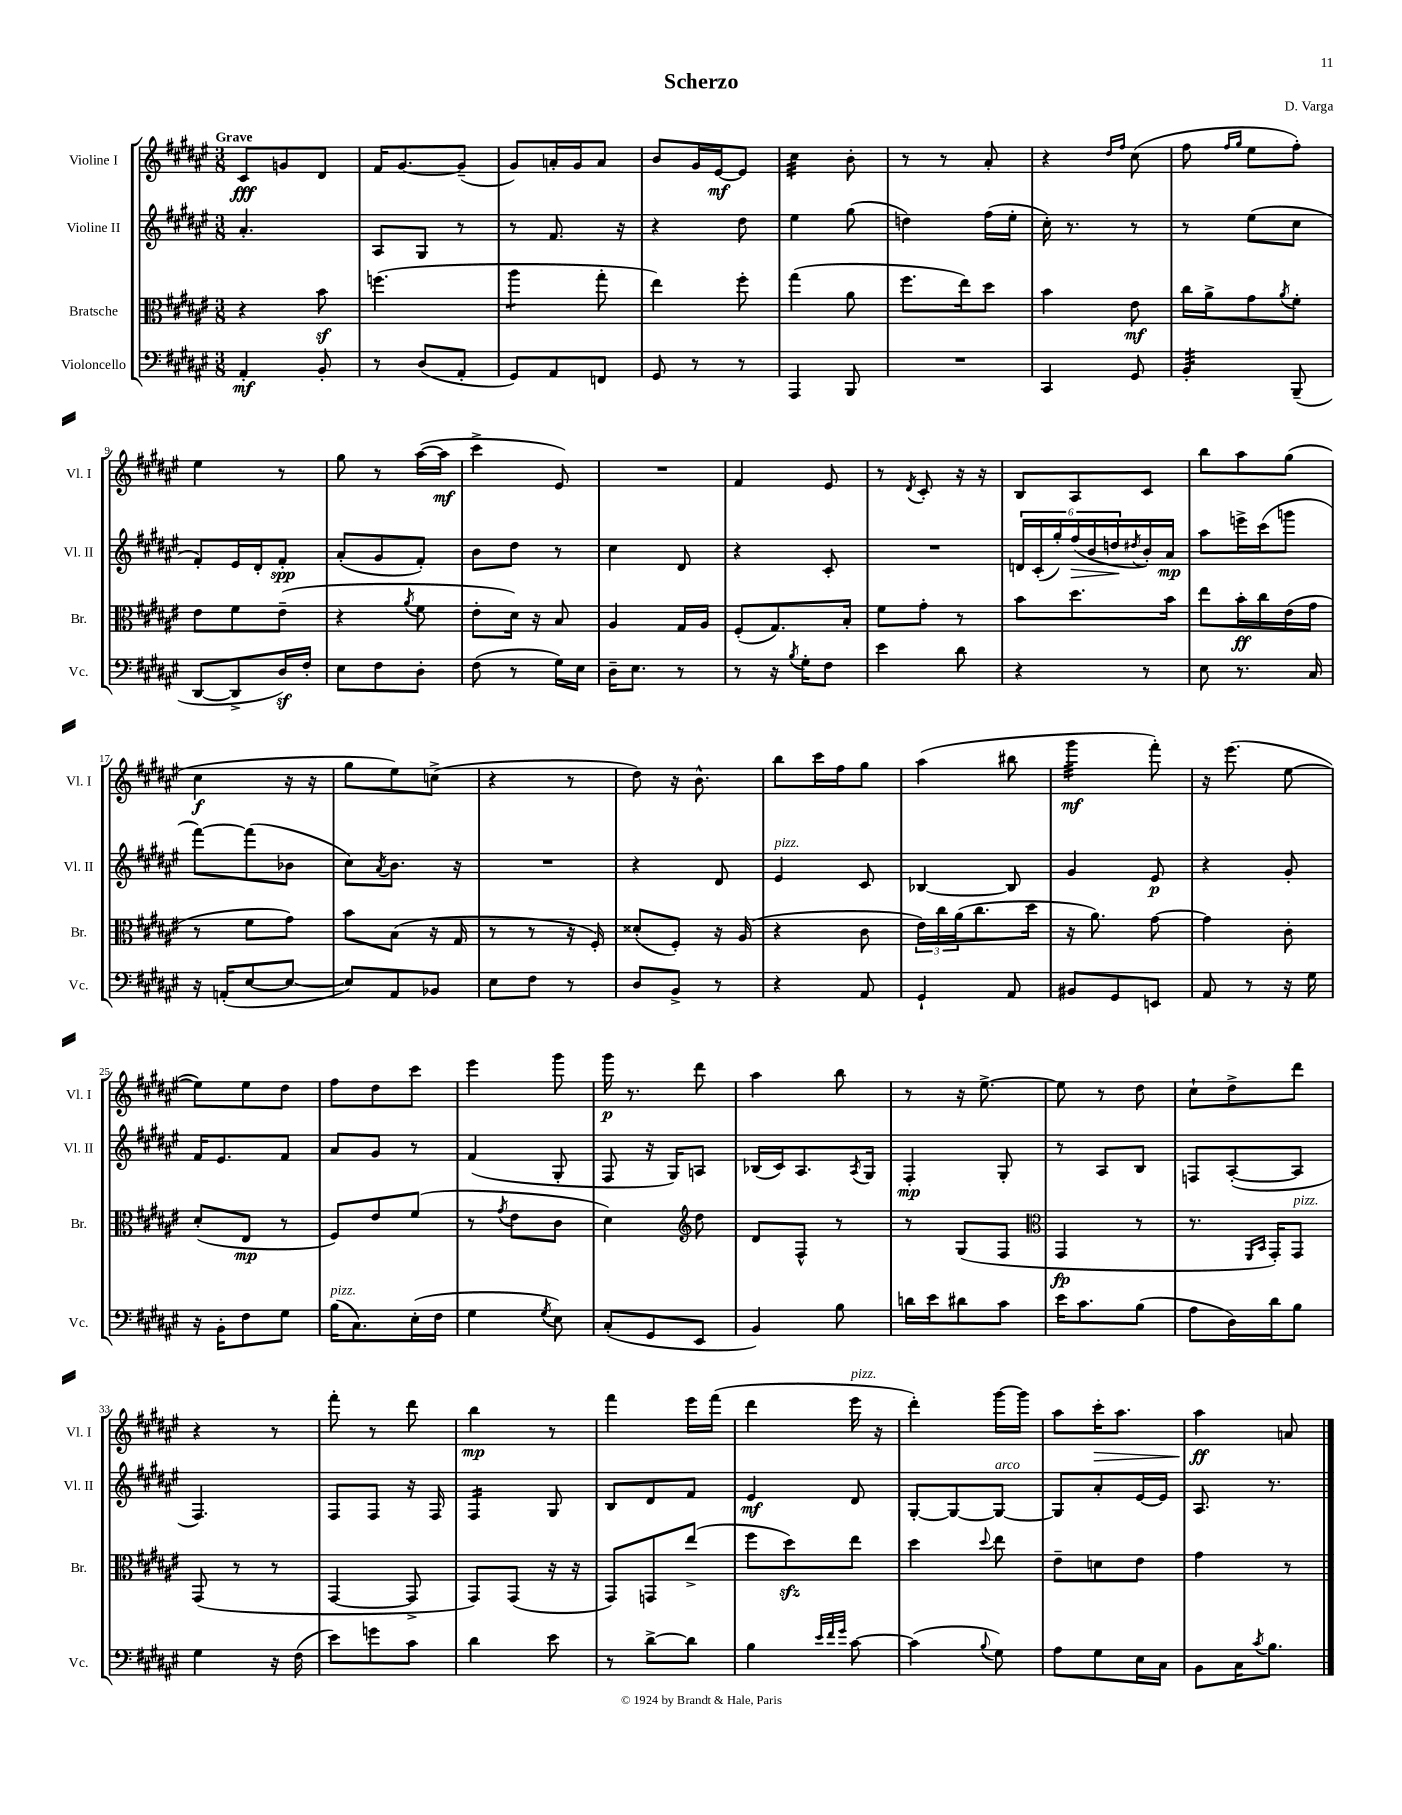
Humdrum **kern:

**kern	**kern	**kern	**kern
*staff4	*staff3	*staff2	*staff1
*clefF4	*clefC3	*clefG2	*clefG2
*k[f#c#g#d#a#e#]	*k[f#c#g#d#a#e#]	*k[f#c#g#d#a#e#]	*k[f#c#g#d#a#e#]
*M3/8	*M3/8	*M3/8	*M3/8
4AA#'	4r	4.a#'	8c#
.	.	.	8g
8BB'	8b	.	8d#
=	=	=	=
8r	(4.ff	8A#	16f#
.	.	.	[8.g#
(8D#	.	8G#	.
8AA#'	.	8r	(8g#~]
=	=	=	=
8GG#)	4aa#	8r	8g#)
8AA#	.	8.f#	16a'
.	.	.	16g#
8FF	8gg#'	.	8a
.	.	16r	.
=	=	=	=
8GG#	4ee#)	4r	8b
8r	.	.	16g#
.	.	.	[16e#
8r	8ff#'	8dd#	8e#]
=	=	=	=
4AAA#	(4gg#	4ee#	4cc#
8BBB	8a#	(8gg#	8b'
=	=	=	=
4.r	8.ff#	4dd)	8r
.	.	.	8r
.	16ee#)	.	.
.	8dd#	(16ff#	8a#'
.	.	16ee#'	.
=	=	=	=
4CC#	4b	16cc#')	4r
.	.	8.r	.
.	.	.	16qqdd#
.	.	.	16qqff#
8GG#	8e#	8r	(8cc#
=	=	=	=
4BB'	16cc#	8r	8ff#
.	16a#^	.	.
.	.	.	16qqff#
.	.	.	16qqgg#
.	8g#	(8ee#	8ee#
.	8qa#	.	.
(8BBB~	8f#'	8cc#	8ff#')
=	=	=	=
[8DD#	8e#	8f#')	4ee#
8DD#^]	8f#	16e#	.
.	.	16d#'	.
16D#)	(8e#~	8f#'	8r
16F#'	.	.	.
=	=	=	=
8E#	4r	(8a#'	8gg#
8F#	.	8g#	8r
.	8qa#	.	.
8D#'	8f#	8f#')	([16aa#
.	.	.	16aa#]
=	=	=	=
(8F#	8e#'	8b	4ccc#^
8r	16d#)	8dd#	.
.	16r	.	.
16G#)	8B	8r	8e#)
16E#	.	.	.
=	=	=	=
16D#~	4A#	4cc#	4.r
8.E#	.	.	.
8r	16G#	8d#	.
.	16A#	.	.
=	=	=	=
8r	(8F#'	4r	4f#
16r	8.G#)	.	.
8qB	.	.	.
16G#'	.	.	.
8F#	.	8c#'	8e#
.	16B'	.	.
=	=	=	=
4e#	8f#	4.r	8r
.	.	.	8qd#
.	8g#'	.	8c#'
8d#	8r	.	16r
.	.	.	16r
=	=	=	=
4r	8b	24d	8B
.	.	(24c#'	.
.	.	24gg#')	.
.	8.dd#	(24ff#	8A#
.	.	24b	.
.	.	24dd	.
.	.	8qdd#	.
8r	.	16b')	8c#
.	16b	16a#	.
=	=	=	=
8E#	8ee#	8aa#	8bb
8.r	16b'	16eee^	8aa#
.	16cc#	(16ccc#	.
.	(16e#	8ggg	(8gg#
16C#	16g#	.	.
=	=	=	=
16r	8r	[8fff#)	4cc#
(16AA'	.	.	.
[8E#	8f#	(8fff#]	.
8E#_	8g#)	8b-	16r
.	.	.	16r
=	=	=	=
8E#])	8b	8cc#)	8gg#
.	.	8qa#	.
8AA#	(8B	8.b	8ee#)
8BB-	16r	.	(8cc^
.	16G#	16r	.
=	=	=	=
8E#	8r	4.r	4r
8F#	8r	.	.
8r	16r	.	8r
.	16F#')	.	.
=	=	=	=
8D#	(8d##'	4r	8dd#)
8BB^	8F#')	.	16r
.	.	.	8.b^^
8r	16r	8d#	.
.	(16A#	.	.
=	=	=	=
4r	4r	4e#	8bb
.	.	.	16ccc#
.	.	.	16ff#
8AA#	8c#	8c#	8gg#
=	=	=	=
4GG#`	24e#)	[4B-	(4aa#
.	24cc#	.	.
.	(24a#	.	.
.	8.cc#	.	.
8AA#	.	8B-]	8bb#
.	16dd#	.	.
=	=	=	=
8BB#	16r	4g#	4ggg#
.	8.a#)	.	.
8GG#	.	.	.
8EE	[8g#	8e#	8fff#')
=	=	=	=
8AA#	4g#]	4r	16r
.	.	.	(8.eee#
8r	.	.	.
16r	8c#'	8g#'	[8ee#
16G#	.	.	.
=	=	=	=
16r	(8d#'	16f#	8ee#])
16BB'	.	8.e#	.
8F#	8E#	.	8ee#
8G#	8r	8f#	8dd#
=	=	=	=
(16B	8F#)	8a#	8ff#
8.C#)	.	.	.
.	8e#	8g#	8dd#
(16E#'	(8f#	8r	8ccc#
16F#	.	.	.
=	=	=	=
4G#	8r	(4f#	4eee#
.	8qg#	.	.
.	8e#	.	.
8qG#	.	.	.
8E#)	8c#	8G#'	8ggg#
=	=	=	=
(8C#'	4d#)	8F#	16ggg#
.	.	.	8.r
8GG#	.	16r	.
.	.	16G#)	.
*	*clefG2	*	*
8EE#	8dd#	8A	8ddd#
=	=	=	=
4BB)	8d#	(16B-	4aa#
.	.	16c#)	.
.	8F#^^	8.A#	.
8B	8r	.	8bb
.	.	8qA#	.
.	.	16G#	.
=	=	=	=
16d	8r	4F#'	8r
16e#	.	.	.
8d#	(8G#	.	16r
.	.	.	[8.ee#^
8c#	8F#	8G#'	.
=	=	=	=
*	*clefC3	*	*
16e#	4GG#	8r	8ee#]
8.c#	.	.	.
.	.	8A#	8r
(8B	8r	8B	8dd#
=	=	=	=
8A#	8.r	8F	8cc#`
16D#)	.	([8A#'	8dd#^
.	16qqFF#	.	.
.	16qqBB	.	.
16d#	16GG#')	.	.
8B	8GG#	8A#]	8ddd#
=	=	=	=
4G#	(8GG#	4.F#)	4r
.	8r	.	.
16r	8r	.	8r
(16F#	.	.	.
=	=	=	=
8e#)	[4GG#	8F#	8fff#'
8g	.	8F#	8r
8c#	8GG#^]	16r	8ddd#
.	.	16F#	.
=	=	=	=
4d#	8GG#)	4F#	4bb
.	(8GG#	.	.
8e#	16r	8G#	8r
.	16r	.	.
=	=	=	=
8r	8GG#)	8B	4fff#
[8d#^	8GG	8d#	.
8d#]	(8ee#^	8f#	16eee#
.	.	.	(16fff#
=	=	=	=
4B	8ff#	4e#	4ddd#
.	8dd#)	.	.
32qqe#	.	.	.
32qqf#	.	.	.
32qqg#	.	.	.
[8c#	8ee#	8d#	16eee#
.	.	.	16r
=	=	=	=
(4c#]	4dd#	[8G#'	4ddd#')
.	.	8G#_	.
8qqB	8qqdd#	.	.
8G#)	8ee#	8G#_	[16ggg#
.	.	.	16ggg#]
=	=	=	=
8A#	8e#~	8G#]	8aa#
8G#	8d	8a#'	16ccc#'
.	.	.	8.aa#
16E#	8e#	[16e#	.
16C#	.	16e#]	.
=	=	=	=
8BB	4g#	8.A#	4aa#
16C#	.	.	.
8qc#	.	.	.
8.B	.	8.r	.
.	8r	.	8a
==	==	==	==
*-	*-	*-	*-
